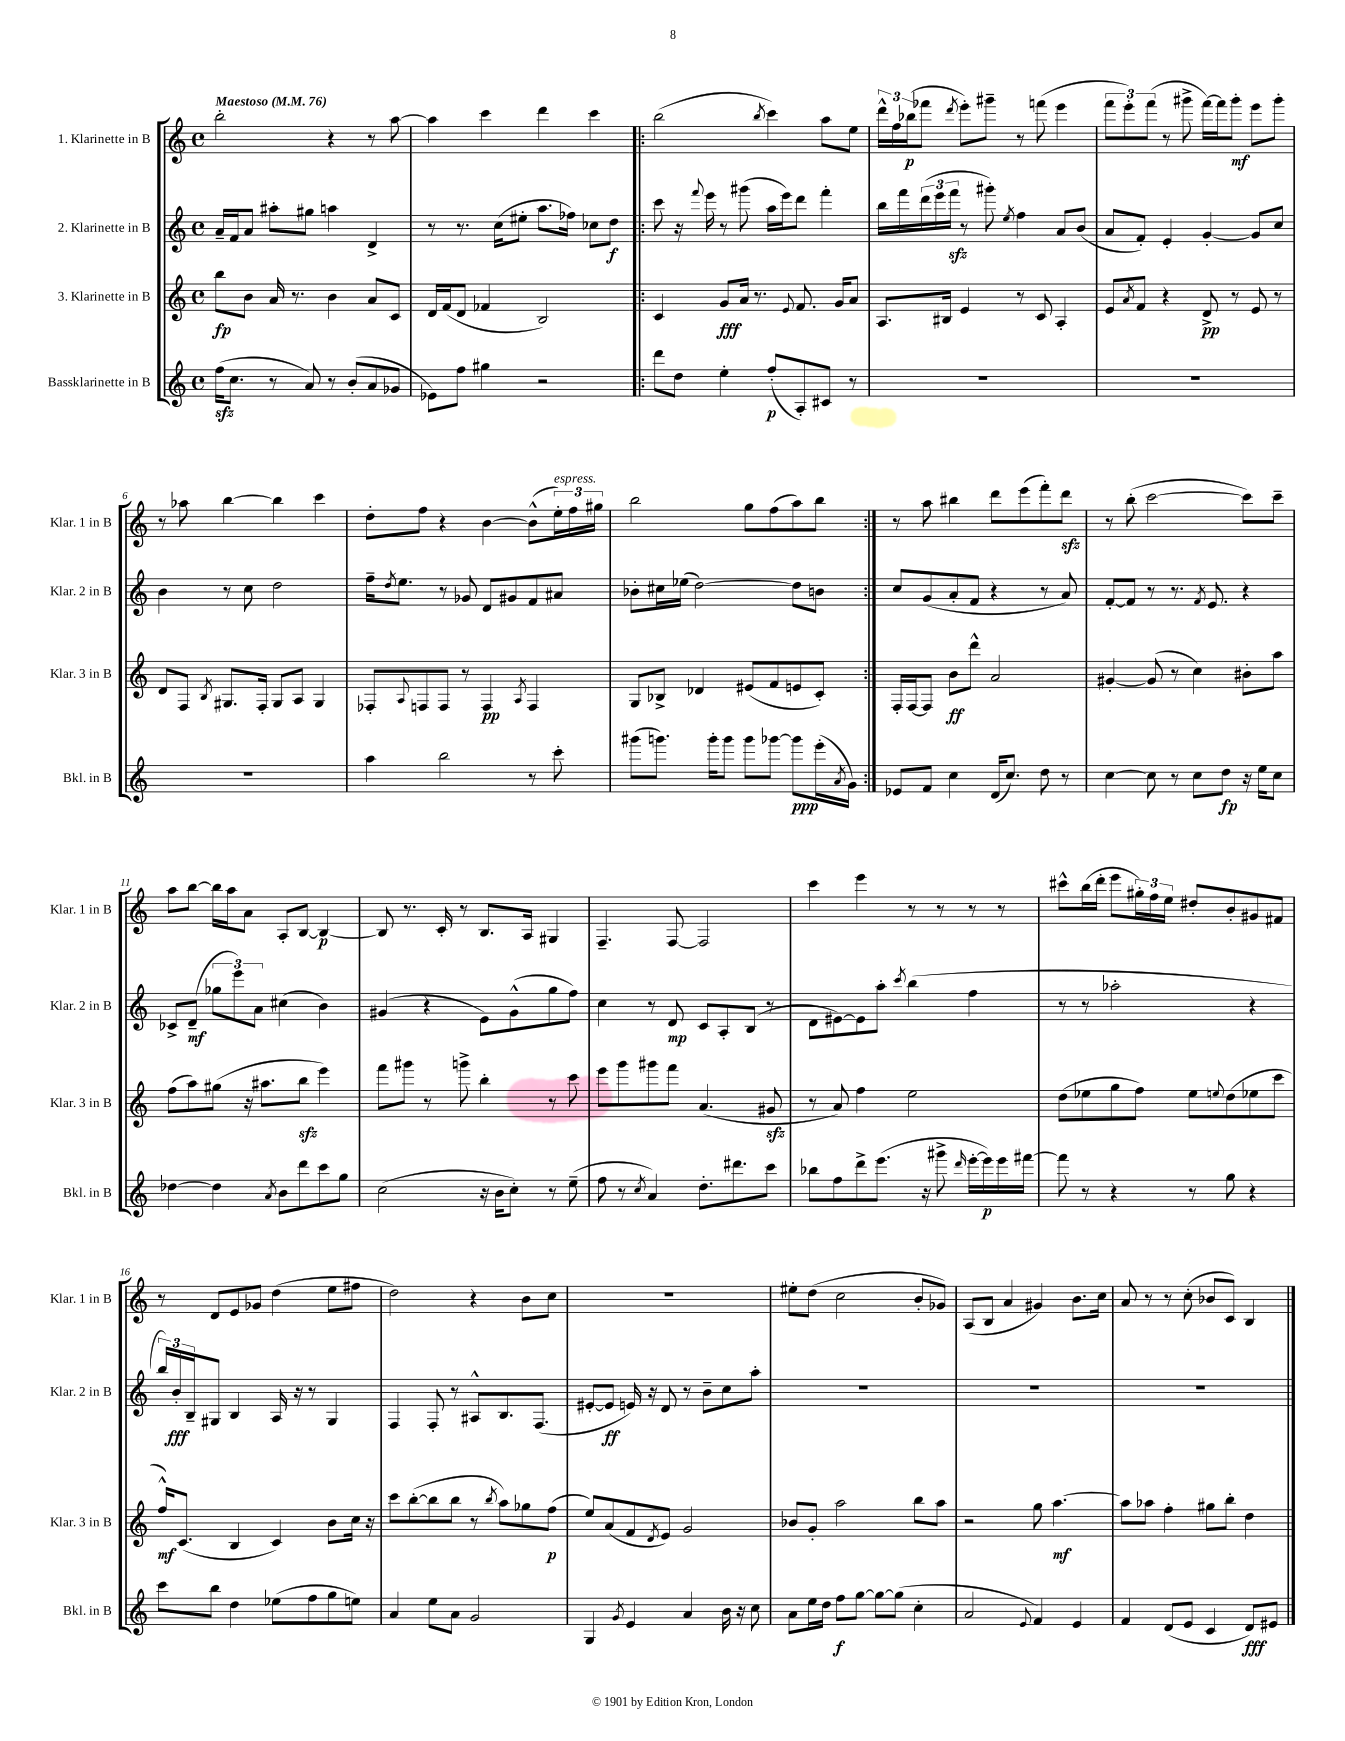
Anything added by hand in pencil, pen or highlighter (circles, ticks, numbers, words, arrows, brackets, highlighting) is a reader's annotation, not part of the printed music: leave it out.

**kern	**dynam	**kern	**dynam	**kern	**dynam	**kern	**dynam
*part4	*part4	*part3	*part3	*part2	*part2	*part1	*part1
*staff4	*staff4	*staff3	*staff3	*staff2	*staff2	*staff1	*staff1
*I"Bassklarinette in B	*	*I"3. Klarinette in B	*	*I"2. Klarinette in B	*	*I"1. Klarinette in B	*
*I'Bkl. in B	*	*I'Klar. 3 in B	*	*I'Klar. 2 in B	*	*I'Klar. 1 in B	*
*clefG2	*	*clefG2	*	*clefG2	*	*clefG2	*
*k[]	*	*k[]	*	*k[]	*	*k[]	*
*M4/4	*	*M4/4	*	*M4/4	*	*M4/4	*
*met(c)	*	*met(c)	*	*met(c)	*	*met(c)	*
*MM76	*	*MM76	*	*MM76	*	*MM76	*
=1	=1	=1	=1	=1	=1	=1	=1
!	!	!	!	!	!	!LO:TX:a:B:t=Maestoso	!
(16ffzz\KL	.	8bb\L	fp	16a~/LL	.	2bb'\	.
8.cc\J	.	.	.	16f/J	.	.	.
.	.	8b\J	.	8a/J	.	.	.
8r	.	16a/	.	8aa#X'\L	.	.	.
.	.	8.r	.	.	.	.	.
8a/)	.	.	.	8gg#X\J	.	.	.
8r	.	4b\	.	4aan\	.	4r	.
(8b'/L	.	.	.	.	.	.	.
8a/	.	8a/L	.	4d^/	.	8r	.
8g-X/J	.	8c/J	.	.	.	[8aa\	.
=2	=2	=2	=2	=2	=2	=2	=2
8e-X\L)	.	16d/LL	.	8r	.	4aa\]	.
.	.	(16f/J	.	.	.	.	.
8ff\J	.	8d/J	.	8.r	.	.	.
4gg#X\	.	4f-X/	.	.	.	4ccc\	.
.	.	.	.	(16cc\KL	.	.	.
.	.	.	.	8ee#X'\J	.	.	.
2r	.	2B/)	.	8.aa\L	.	4ddd\	.
.	.	.	.	16ff-X\Jk)	.	.	.
.	.	.	.	8cc-X\L	.	4ccc\	.
.	.	.	.	8dd\J	f	.	.
=3!|:	=3!|:	=3!|:	=3!|:	=3!|:	=3!|:	=3!|:	=3!|:
8ddd\L	.	4c/	.	8ccc\	.	(2bb\	.
8dd\J	.	.	.	16r	.	.	.
.	.	.	.	8qqfff/	.	.	.
.	.	.	.	16eee\	.	.	.
4ee'\	.	8g/L	fff	8r	.	.	.
.	.	16a/Jk	.	(8ggg#X\	.	.	.
.	.	8.r	.	.	.	.	.
.	.	.	.	.	.	8qbb/	.
(8ff'/L	p	.	.	16aa\LL	.	4ccc\)	.
.	.	.	.	16eee\J)	.	.	.
.	.	8qqe/	.	.	.	.	.
8A'/)	.	8.f/	.	8ddd\J	.	.	.
8c#X/J	.	.	.	4fff'\	.	8aa\L	.
.	.	16g/KL	.	.	.	.	.
8r	.	8a/J	.	.	.	8ee\J	.
=4	=4	=4	=4	=4	=4	=4	=4
1r	.	8.A/L	.	16bb\LL	.	24ddd^^\LL	.
.	.	.	.	.	.	24ff\	.
.	.	.	.	16fff\	.	.	.
.	.	.	.	.	.	(24bb-X\J	p
.	.	.	.	(24ddd\	.	8fff-X\J	.
.	.	.	.	24eee\	.	.	.
.	.	16B#X/Jk	.	.	.	.	.
.	.	.	.	24fffzz\JJ	.	.	.
.	.	.	.	.	.	8qddd/	.
.	.	4e/	.	8r	.	8eee'\L)	.
.	.	.	.	8ggg#X'\)	.	8ggg#X~\J	.
.	.	.	.	8qee/	.	.	.
.	.	8r	.	4ff\	.	8r	.
.	.	8c/	.	.	.	(8fffn\	.
.	.	4A'/	.	8a/L	.	4eee\	.
.	.	.	.	(8b/J	.	.	.
=5	=5	=5	=5	=5	=5	=5	=5
1r	.	8e/L	.	8a/L	.	12fff\L	.
.	.	.	.	.	.	12eee'\)	.
.	.	8qa/	.	.	.	.	.
.	.	8f/J	.	8f'/J)	.	.	.
.	.	.	.	.	.	(12fff\J	.
.	.	4r	.	4e'/	.	8r	.
.	.	.	.	.	.	8ggg#X^\	.
.	.	8d^/	pp	[4g'/	.	[16fff\LL)	.
.	.	.	.	.	.	16fff\J]	.
.	.	8r	.	.	.	8ggg#'\J	mf
.	.	8e/	.	8g/L]	.	8eee\L	.
.	.	8r	.	8cc/J	.	8ggg#'\J	.
!!LO:LB:g=z
=6	=6	=6	=6	=6	=6	=6	=6
1r	.	8d/L	.	4b\	.	8r	.
.	.	8F/J	.	.	.	8aa-X\	.
.	.	8qB/	.	.	.	.	.
.	.	8.G#X/L	.	8r	.	[4bb\	.
.	.	.	.	8cc\	.	.	.
.	.	16F'/Jk	.	.	.	.	.
.	.	8G#/L	.	2dd\	.	4bb\]	.
.	.	8A/J	.	.	.	.	.
.	.	4G#/	.	.	.	4ccc\	.
=7	=7	=7	=7	=7	=7	=7	=7
4aa\	.	8F-X'/L	.	16ff~\KL	.	8dd'\L	.
.	.	.	.	8qdd/	.	.	.
.	.	.	.	8.ee\J	.	.	.
.	.	8qqA/	.	.	.	.	.
.	.	8Fn/	.	.	.	8ff\J	.
2bb\	.	8F/J	.	8r	.	4r	.
.	.	8r	.	8g-X/	.	.	.
.	.	4F/	pp	8d/L	.	[4b\	.
.	.	.	.	8g#X/	.	.	.
.	.	8qA/	.	.	.	.	.
8r	.	4F/	.	8f/	.	(8b^^\L]	.
!	!	!	!	!	!	!LO:TX:a:i:t=espress.	!
8ccc'\	.	.	.	8a#X/J	.	24ee'\L)	.
.	.	.	.	.	.	24ff\	.
.	.	.	.	.	.	24gg#X\JJ	.
=8	=8	=8	=8	=8	=8	=8	=8
(8ggg#X\L	.	8G/L	.	8b-X'\L	.	2bb\	.
8.gggn\J)	.	8B-X^/J	.	16cc#X\L	.	.	.
.	.	.	.	(16ee-X\JJ	.	.	.
.	.	4d-X/	.	[2dd\)	.	.	.
16ggg'\KL	.	.	.	.	.	.	.
8ggg\J	.	.	.	.	.	.	.
8ggg\L	.	(8e#X/L	.	.	.	8gg\L	.
[8ggg-X\J	.	8f/	.	.	.	(8ff\	.
8ggg-\L]	ppp	8en/	.	8dd\L]	.	8aa\)	.
(16eee'\L	.	8c'/J)	.	8bn\J	.	8bb\J	.
8qa/	.	.	.	.	.	.	.
16g\JJ)	.	.	.	.	.	.	.
=9:|!	=9:|!	=9:|!	=9:|!	=9:|!	=9:|!	=9:|!	=9:|!
8e-X/L	.	16F'/LL	.	8cc/L	.	8r	.
.	.	[16F/J	.	.	.	.	.
8f/J	.	8F/J]	.	(8g/	.	8aa\	.
4cc\	.	8b\L	ff	8a'/	.	4bb#X\	.
.	.	8ddd^^\J	.	8f/J	.	.	.
(16d/KL	.	2a/	.	4r	.	8ddd\L	.
8.cc/J)	.	.	.	.	.	.	.
.	.	.	.	.	.	(8eee\	.
8dd\	.	.	.	8r	.	8fff'\)	.
8r	.	.	.	8a/)	.	8dddzz\J	.
=10	=10	=10	=10	=10	=10	=10	=10
[4cc\	.	[4g#X'/	.	[8f'/L	.	8r	.
.	.	.	.	8f/J]	.	(8bb'\	.
8cc\]	.	(8g#/]	.	8r	.	[2ccc\	.
8r	.	8r	.	8.r	.	.	.
8cc\L	.	4cc\)	.	.	.	.	.
.	.	.	.	8qf/	.	.	.
.	.	.	.	8.e/	.	.	.
8dd\J	fp	.	.	.	.	.	.
16r	.	8b#X'\L	.	4r	.	8ccc\L])	.
16ee\KL	.	.	.	.	.	.	.
8cc\J	.	8aa\J	.	.	.	8ccc~\J	.
!!LO:LB:g=z
=11	=11	=11	=11	=11	=11	=11	=11
[4dd-X\	.	(8ff\L	.	8c-X^/L	.	8aa\L	.
.	.	8aa\)	.	(8d~/J	mf	[8bb\J	.
4dd-\]	.	(8gg#X\J	.	12gg-X\L	.	16bb\LL]	.
.	.	.	.	.	.	16aa\J	.
.	.	.	.	12eee\)	.	.	.
.	.	16r	.	.	.	8a\J	.
.	.	.	.	12a\J	.	.	.
.	.	8.aa#X\L	.	.	.	.	.
8qa/	.	.	.	.	.	.	.
8b\L	.	.	.	(4cc#X\	.	8A'/L	.
8ddd\	.	8bbzz\J	.	.	.	[8B/J	.
8ccc\	.	4eee\)	.	4b\)	.	4B/_	p
8gg\J	.	.	.	.	.	.	.
=12	=12	=12	=12	=12	=12	=12	=12
(2cc\	.	8fff\L	.	(4g#X/	.	8B/]	.
.	.	8ggg#X\J	.	.	.	8.r	.
.	.	8r	.	4r	.	.	.
.	.	.	.	.	.	16c'/	.
.	.	8gggn^\	.	.	.	8r	.
16r	.	4bb'\	.	8e\L)	.	8.B/L	.
16b\KL	.	.	.	.	.	.	.
8cc'\J)	.	.	.	(8g#^^\	.	.	.
.	.	.	.	.	.	16A/Jk	.
8r	.	8r	.	8gg\	.	4G#X/	.
(8ee~\	.	8ccc\	.	8ff\J)	.	.	.
=13	=13	=13	=13	=13	=13	=13	=13
8ff\	.	8eee\L	.	4cc\	.	4.F~/	.
8r	.	8ggg\	.	.	.	.	.
8qcc/	.	.	.	.	.	.	.
4a/)	.	8ggg#X\	.	8r	.	.	.
.	.	8fff\J	.	8d/	mp	[8F/	.
8.dd'\L	.	(4.a/	.	8c/L	.	2F/]	.
.	.	.	.	8A'/	.	.	.
8.ddd#X\	.	.	.	.	.	.	.
.	.	.	.	(8B/J	.	.	.
8ccc\J	.	8g#Xzz/	.	8r	.	.	.
=14	=14	=14	=14	=14	=14	=14	=14
8bb-X\L	.	8r	.	8d\L	.	4ccc\	.
8ff\	.	8a/)	.	[8e#X\)	.	.	.
8ddd^\	.	4ff\	.	8e#\]	.	4eee\	.
(8.eee\J	.	.	.	8aa'\J	.	.	.
.	.	.	.	8qccc/	.	.	.
.	.	2ee\	.	(4bb\	.	8r	.
16r	.	.	.	.	.	.	.
8ggg#X^\	.	.	.	.	.	8r	.
16qqddd/	.	.	.	.	.	.	.
[16eee'\LL	.	.	.	4ff\	.	8r	.
16eee\])	p	.	.	.	.	.	.
16eee\	.	.	.	.	.	8r	.
[16fff#X\JJ	.	.	.	.	.	.	.
=15	=15	=15	=15	=15	=15	=15	=15
8fff#\]	.	(8dd\L	.	8r	.	8ccc#X^^\L	.
8r	.	8ee-X\	.	8r	.	(16bb\L	.
.	.	.	.	.	.	16ddd'\JJ	.
4r	.	8gg\	.	2aa-X'\	.	8eee\L	.
.	.	8ff\J)	.	.	.	24gg#X'\L)	.
.	.	.	.	.	.	24ff\	.
.	.	.	.	.	.	24ee\JJ	.
8r	.	8ee-\L	.	.	.	8dd#X'/L	.
.	.	8qqeen/	.	.	.	.	.
8gg\	.	(8dd\	.	.	.	8b'/	.
4r	.	8ee-X\	.	4r	.	8g#X/	.
.	.	8ccc\J	.	.	.	8f#X/J	.
!!LO:LB:g=z
=16	=16	=16	=16	=16	=16	=16	=16
8ccc\L	.	16ff^^/KL)	mf	24bb/LL)	.	8r	.
.	.	.	.	24b'/	fff	.	.
.	.	(8.c/J	.	.	.	.	.
.	.	.	.	24B~/J	.	.	.
8bb\J	.	.	.	8G#X/J	.	8d/L	.
4dd\	.	4B/	.	4B/	.	8e/	.
.	.	.	.	.	.	8g-X/J	.
(8ee-X\L	.	4c/)	.	16A/	.	(4dd\	.
.	.	.	.	16r	.	.	.
8ff\	.	.	.	8r	.	.	.
8gg\	.	8b\L	.	4G#/	.	8ee\L	.
8een\J)	.	16cc\Jk	.	.	.	8ff#X\J	.
.	.	16r	.	.	.	.	.
=17	=17	=17	=17	=17	=17	=17	=17
4a/	.	8ccc\L	.	4F/	.	2dd\)	.
.	.	([8bb'\	.	.	.	.	.
8ee\L	.	8bb\]	.	8F'/	.	.	.
8a\J	.	8bb\J	.	8r	.	.	.
2g/	.	8r	.	8A#X^^/L	.	4r	.
.	.	8qbb/	.	.	.	.	.
.	.	8aa\L)	.	8.B/	.	.	.
.	.	8gg-X\	.	.	.	8b\L	.
.	.	.	.	(8.F/J	.	.	.
.	.	(8ff\J	p	.	.	8cc\J	.
=18	=18	=18	=18	=18	=18	=18	=18
4G/	.	8ee/L)	.	[8e#X'/L	.	1r	.
.	.	(8a/	.	8e#/J]	ff	.	.
8qg/	.	.	.	.	.	.	.
4e/	.	8f/	.	16en/)	.	.	.
.	.	.	.	16r	.	.	.
.	.	8qd/	.	.	.	.	.
.	.	8e/J)	.	8d/	.	.	.
4a/	.	2g/	.	8r	.	.	.
.	.	.	.	8b~\L	.	.	.
16b\	.	.	.	8cc\	.	.	.
16r	.	.	.	.	.	.	.
8cc\	.	.	.	8aa'\J	.	.	.
=19	=19	=19	=19	=19	=19	=19	=19
8a\L	.	8b-X/L	.	1r	.	8ee#X'\L	.
16ee\L	.	8g'/J	.	.	.	(8dd\J	.
16dd\JJ	.	.	.	.	.	.	.
8ff\L	f	2aa\	.	.	.	2cc\	.
[8gg\J	.	.	.	.	.	.	.
8gg\L_	.	.	.	.	.	.	.
(8gg\J]	.	.	.	.	.	.	.
4cc'\	.	8bb\L	.	.	.	8b'/L	.
.	.	8aa\J	.	.	.	8g-X/J)	.
=20	=20	=20	=20	=20	=20	=20	=20
2a/	.	2r	.	1r	.	(8A/L	.
.	.	.	.	.	.	8B/J	.
.	.	.	.	.	.	4a/	.
8qqe/	.	.	.	.	.	.	.
4f/)	.	8gg\	.	.	.	4g#X/)	.
.	.	[4.aa\	mf	.	.	.	.
4e/	.	.	.	.	.	8.b\L	.
.	.	.	.	.	.	16cc\Jk	.
=21	=21	=21	=21	=21	=21	=21	=21
4f/	.	8aa\L]	.	1r	.	8a/	.
.	.	8aa-X\J	.	.	.	8r	.
(8d/L	.	4ff'\	.	.	.	8r	.
8e/J	.	.	.	.	.	(8cc'\	.
4c/	.	8gg#X\L	.	.	.	8b-X/L	.
.	.	8bb'\J	.	.	.	8c/J)	.
8d/L)	fff	4dd\	.	.	.	4B/	.
8e#X/J	.	.	.	.	.	.	.
==	==	==	==	==	==	==	==
*-	*-	*-	*-	*-	*-	*-	*-
